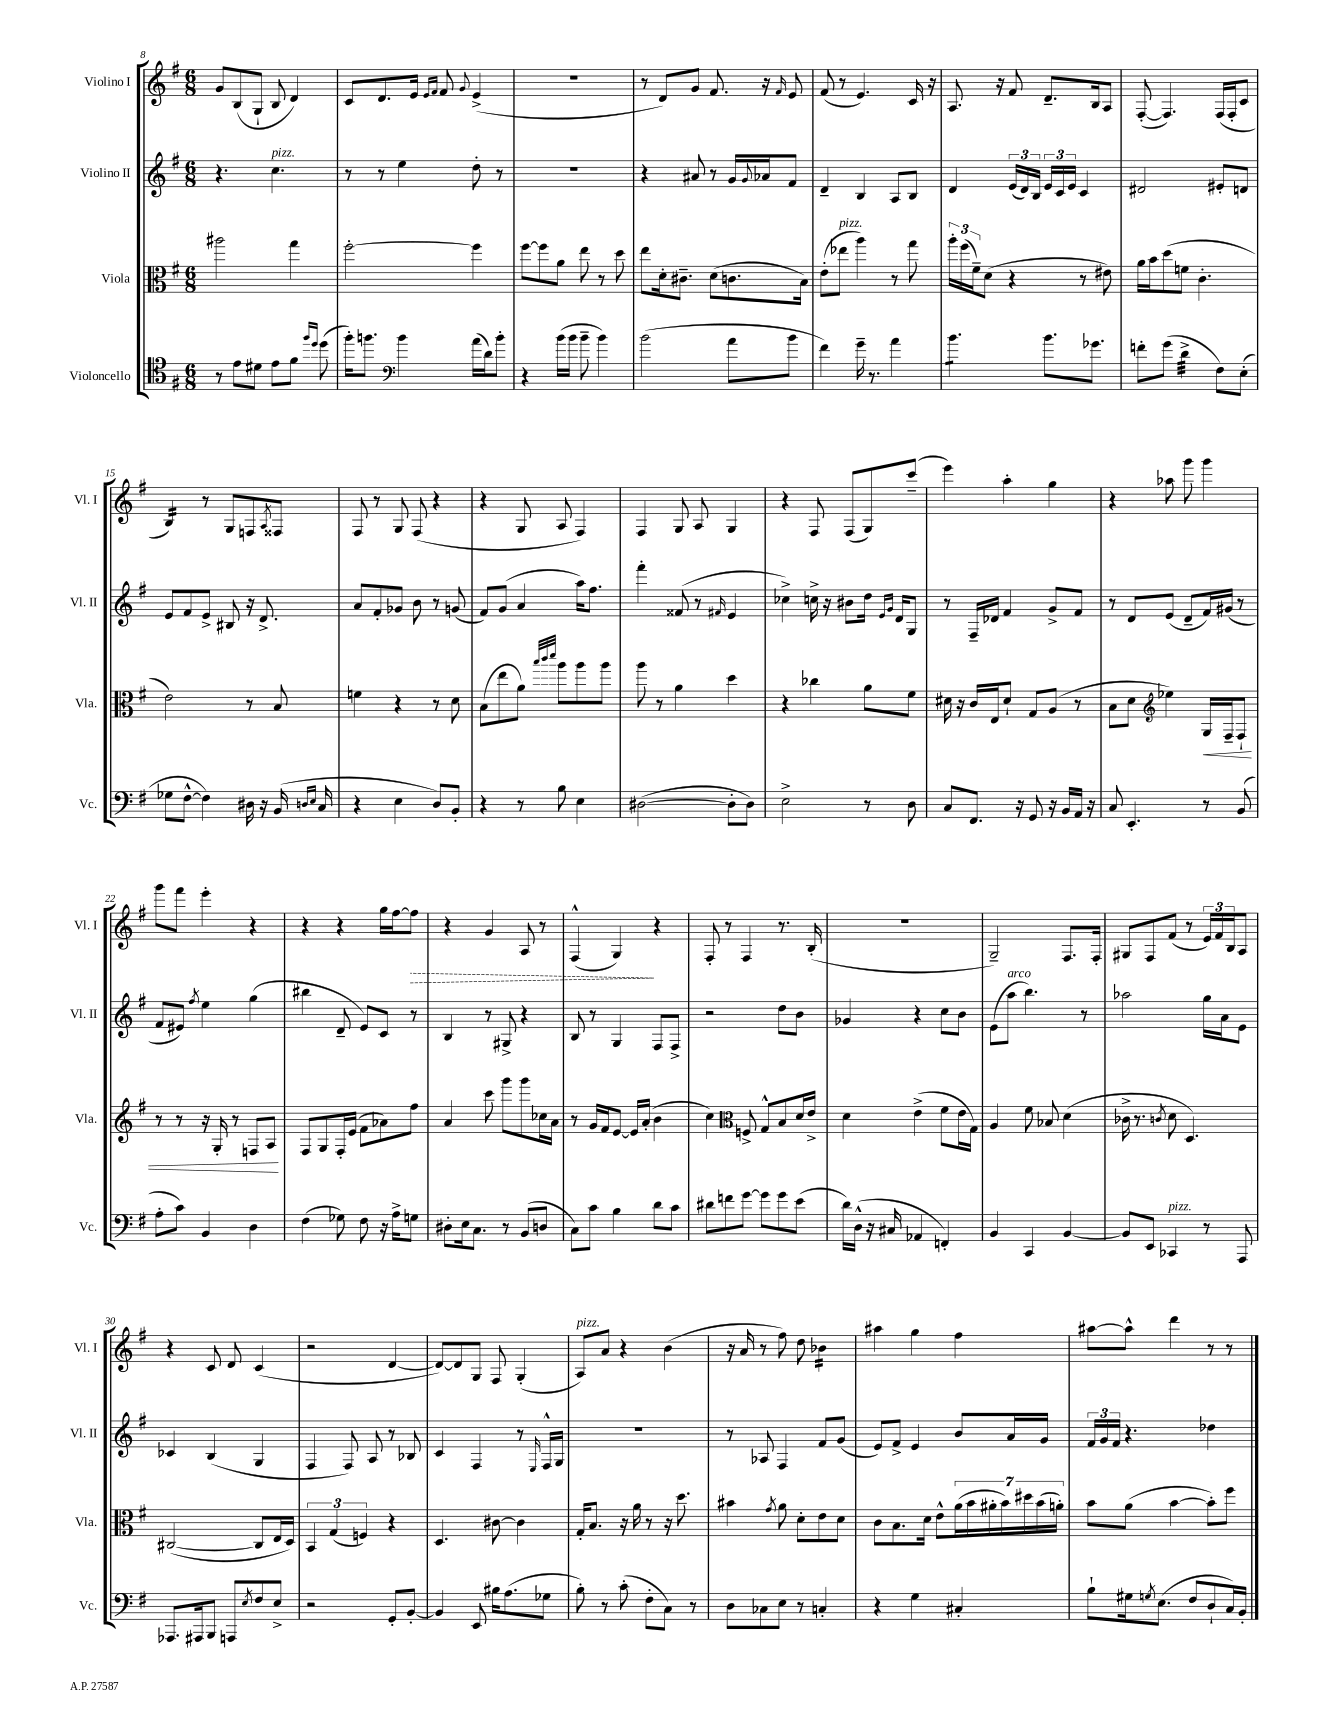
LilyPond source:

<<
\new StaffGroup <<
\new Staff = "s0" \with { instrumentName = "Violino I" shortInstrumentName = "Vl. I" } {
    \clef treble \key g \major \numericTimeSignature \time 6/8
    g'8 b8( g8-! b8 d'4) |
    c'8 d'8. e'16 \grace { e'16 fis'16 } fis'8 \appoggiatura { g'8 } e'4->( |
    R2. |
    r8 d'8) g'8 fis'8. r16 \grace { fis'16 } e'8 |
    fis'8( r8 e'4.) c'16 r16 |
    a8. r16 fis'8 d'8.-- b16 a8 |
    fis8~-.( fis4.) fis16( fis16-. c'8 |
    b4:16) r8 g8 f8 \acciaccatura { a8 } fisis8 |
    fis8 r8 g8 fis8( r4 |
    r4 g8 a8 fis4) |
    fis4 g8 a8 g4 |
    r4 fis8 fis8( g8) c'''8--( |
    e'''4) a''4-. g''4 |
    r4 aes''8 g'''8 g'''4 |
    g'''8 fis'''8 e'''4-. r4 |
    r4 r4 g''16 fis''16~ \once \override Hairpin.style = #'dashed-line fis''8\> |
    r4 g'4 a8 r8 |
    fis4-^( g4\!) r4 |
    fis8-. r8 fis4 r8. b16-.( |
    R2. |
    g2--) fis8. fis16-. |
    gis8 fis8 fis'8( r8 \tuplet 3/2 { e'16) fis'16 b16 } a8 |
    r4 c'8 d'8 c'4( |
    r2 d'4~ |
    d'8~) d'8 g8 fis8 g4-.( |
    a8^\markup { \italic "pizz." }) a'8 r4 b'4( |
    r16 a'16 r8 fis''8) d''8 bes'4:16 |
    ais''4 g''4 fis''4 |
    ais''8~ ais''8-^ d'''4 r8 r8 \bar "|." |
}
\new Staff = "s1" \with { instrumentName = "Violino II" shortInstrumentName = "Vl. II" } {
    \clef treble \key g \major \numericTimeSignature \time 6/8
    r4. c''4.^\markup { \italic "pizz." } |
    r8 r8 e''4 d''8-. r8 |
    R2. |
    r4 ais'8 r8 g'16 \appoggiatura { g'8 } aes'16 fis'8 |
    d'4-- b4 a8 b8 |
    d'4 \tuplet 3/2 { e'16( d'16) b16 } \tuplet 3/2 { e'16 c'16 e'16 } c'4 |
    dis'2 eis'8-. d'8 |
    e'8 fis'8 e'8-> bis8 r16 d'8.-> |
    a'8 fis'8-. ges'8 b'8 r8 g'8( |
    fis'8) g'8( a'4 a''16) fis''8. |
    fis'''4-. fisis'8( r8 \grace { fis'16 } e'4 |
    ces''4->) c''16-> r16 bis'8 d''16 \grace { e'16 g'16 } d'16 g8 |
    r8 fis16-- des'16 fis'4 g'8-> fis'8 |
    r8 d'8 e'8( d'8-- fis'16) gis'16( r8 |
    fis'8 eis'8) \acciaccatura { fis''8 } e''4 g''4( |
    bis''4 d'8-- e'8) c'8 r8 |
    b4 r8 gis8-> r4 |
    b8 r8 g4 fis8 fis8-> |
    r2 d''8 b'8 |
    ges'4 r4 c''8 b'8 |
    e'8( a''8^\markup { \italic "arco" } b''4.) r8 |
    aes''2 g''16 a'16 e'8 |
    ces'4 b4( g4 |
    fis4 fis8) a8 r8 bes8 |
    c'4 fis4 r8 \grace { e16 } fis16-^ g16 |
    R2. |
    r8 aes8 fis4 fis'8 g'8( |
    e'8) fis'8-> e'4 b'8 a'16 g'16 |
    \tuplet 3/2 { fis'16 g'16 fis'16 } r4. des''4 \bar "|." |
}
\new Staff = "s2" \with { instrumentName = "Viola" shortInstrumentName = "Vla." } {
    \clef alto \key g \major \numericTimeSignature \time 6/8
    ais''2 g''4 |
    fis''2~-. fis''4 |
    fis''8~ fis''8 a'8 e''8 r8 d''8 |
    e''8 d'16-. cis'8.-- d'8( c'8. b16) |
    e'8-.( ees''8^\markup { \italic "pizz." } a''4) r8 g''8 |
    \tuplet 3/2 { a''16-. fis''16( fis'16--) } d'8( r4 r8 eis'8) |
    a'16 b'16 d''8( f'8 c'4.-. |
    e'2) r8 b8 |
    f'4 r4 r8 d'8 |
    b8( e''8 a'8) \grace { b''32 c'''32 d'''32 } a''8 a''8 a''8 |
    a''8 r8 a'4 d''4 |
    r4 ces''4 a'8 fis'8 |
    dis'16 r16 c'16 e16 dis'8-! g8 a8( r8 |
    b8 d'8 \clef treble ees''4) g16\< fis16-- fis8-! |
    r8 r8 r16 g16-. r8 f8 a8\! |
    fis8 g8 fis16-. e'16( fis'8 aes'8) fis''8 |
    a'4 c'''8 g'''8 g'''8 ces''16 a'16 |
    r8 g'16 fis'16 e'8~ e'16 a'16-.( b'4 |
    c''4) \clef alto f8-> g8-^ b8 d'16 e'16-> |
    d'4 e'4->( fis'8 e'16 g16) |
    a4 fis'8 bes8 d'4( |
    ces'16-> r8. \acciaccatura { c'8 } d'8 d4.) |
    cis2~( cis8 e16 d16) |
    \tuplet 3/2 { b,4 g4( f4) } r4 |
    d4. cis'8~ cis'4 |
    g16-. b8. r16 a'16 r8 r16 d''8. |
    bis'4 \acciaccatura { g'8 } a'8 d'8-. e'8 d'8 |
    c'8 b8. d'16 e'8-^ \tuplet 7/4 { a'16( b'16 ais'16-. b'16) dis''16 b'16( a'16-.) } |
    b'8 a'8( b'4~ b'8-.) fis''8 \bar "|." |
}
\new Staff = "s3" \with { instrumentName = "Violoncello" shortInstrumentName = "Vc." } {
    \clef tenor \key g \major \numericTimeSignature \time 6/8
    r8 e'8 dis'8 e'8 fis'8 \grace { fis''16 d''16 } d''8( |
    fis''16-.) f''8. \clef bass b'4 a'16( d'16) b'8-. |
    r4 b'16( b'16 b'8-- b'4) |
    b'2( a'8 b'8 |
    fis'4) g'16-- r8. a'4 |
    b'4.:8 b'8. ges'8. |
    f'8-. g'8( d'4:32-> fis8) e8-.( |
    ges8 fis8~-^ fis4) dis16 r16 b,16( \grace { d16 e16 } c16 |
    r4 e4 d8) b,8-. |
    r4 r8 b8 e4 |
    dis2~( dis8-. dis8) |
    e2-> r8 d8 |
    c8 fis,8. r16 g,8 r16 b,16 a,16 r16 |
    c8 e,4.-. r8 b,8( |
    a8-. c'8) b,4 d4 |
    fis4( ges8) fis8 r16 a16-> g8 |
    dis8-. e16 c8. r8 b,8( d8 |
    c8) c'8 b4 d'8 c'8 |
    dis'8 f'8 g'8~ g'8 g'8 e'8( |
    d'16) d16-^( r16 cis16 aes,4 f,4-.) |
    b,4 c,4 b,4~ |
    b,8 e,8 ces,4^\markup { \italic "pizz." } r8 a,,8 |
    aes,,8. ais,,16 b,,8 a,,8 \acciaccatura { e8 } fis8 e8-> |
    r2 g,8-. b,8~-. |
    b,4 e,8 bis16 a8.( ges8 |
    b8-.) r8 c'8-.( fis8-. c8) r8 |
    d8 ces8 e8 r8 c4-. |
    r4 g4 cis4-. |
    b8-! gis16 \acciaccatura { g8 } e8.( fis8 d8-! c16) b,16-. \bar "|." |
}
>>
>>
\layout { \context { \Score currentBarNumber = #8 } }
